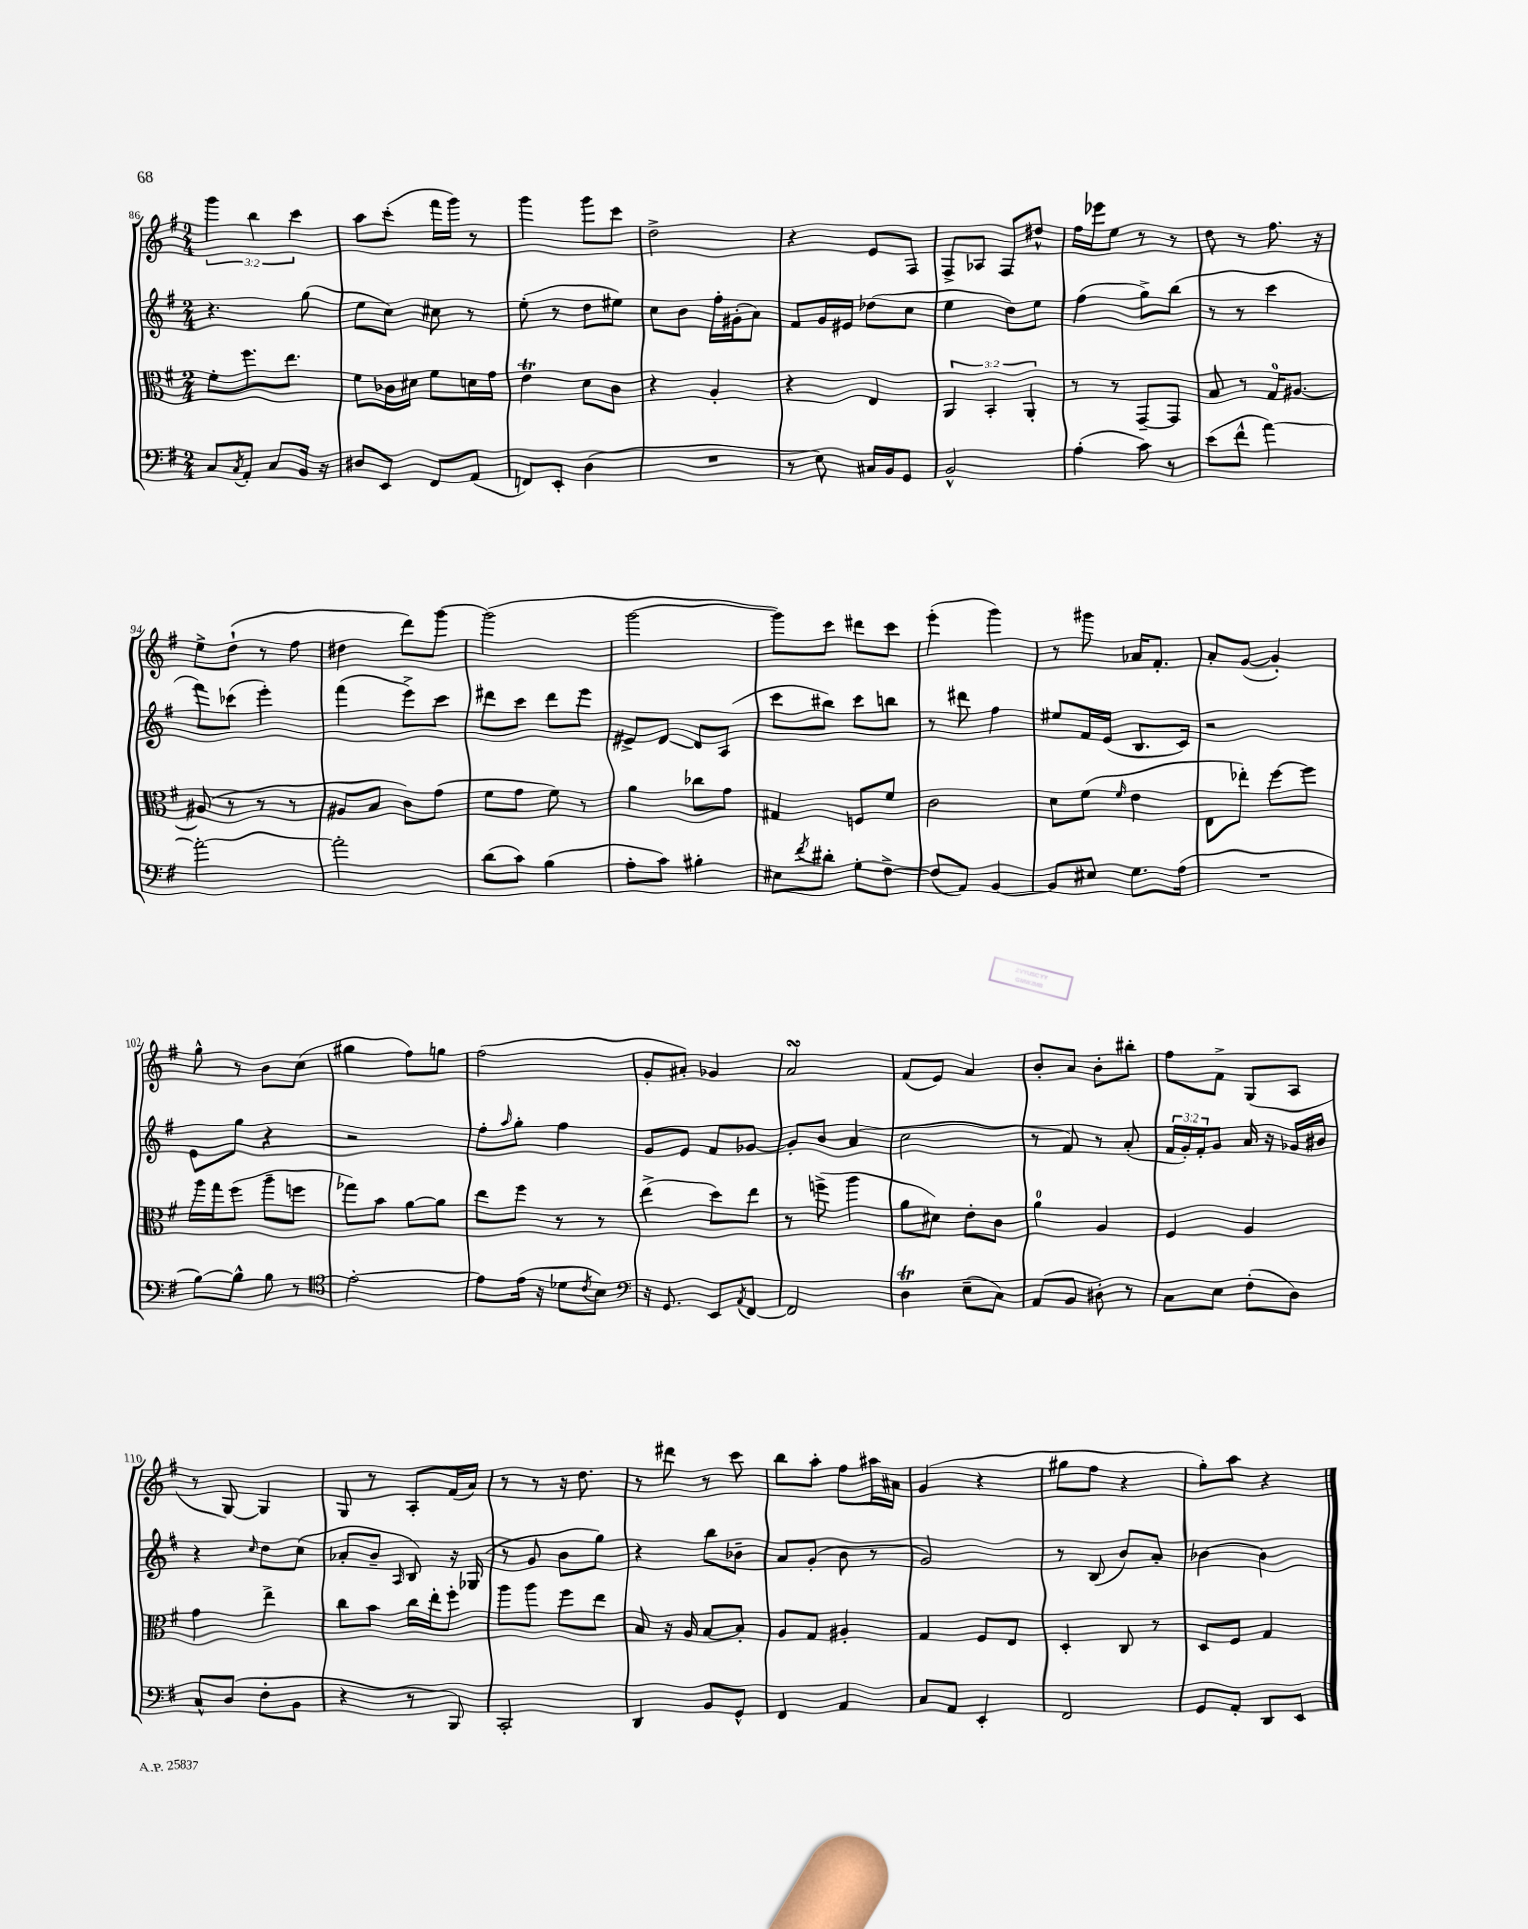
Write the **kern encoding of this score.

**kern	**kern	**kern	**kern
*staff4	*staff3	*staff2	*staff1
*clefF4	*clefC3	*clefG2	*clefG2
*k[f#]	*k[f#]	*k[f#]	*k[f#]
*M2/4	*M2/4	*M2/4	*M2/4
8C	8f#'	4.r	6ggg
8qC	.	.	.
8AA'	8.ff#	.	.
.	.	.	6bb
8C	.	.	.
.	8.ee	.	.
.	.	.	6ccc
16BB	.	(8gg	.
16r	.	.	.
=	=	=	=
8D#	8f#	8ee	8aa
8EE	16c-	8cc)	(8ccc'
.	16d#	.	.
8FF#	8f#	8cc#	16fff#
.	.	.	16ggg)
(8AA	16d	8r	8r
.	16g	.	.
=	=	=	=
8FF)	4e	(8ee'	4ggg
8EE'	.	8r	.
(4D	8d	8dd	8ggg
.	8c	8ee#)	8ccc
=	=	=	=
2r	4r	8cc	2dd^
.	.	8b	.
.	4A'	16ff#'	.
.	.	(16g#'	.
.	.	8a)	.
=	=	=	=
8r	4r	8f#	4r
8E)	.	16g	.
.	.	16e#	.
16C#	4E	(8dd-	8e
16BB	.	.	.
8GG	.	8cc	8F#
=	=	=	=
2BB^^	6AA	4ee	8F#^
.	.	.	8A-
.	6BB'	.	.
.	.	8dd)	8F#
.	6AA'	.	.
.	.	8ee	8dd#^^
=	=	=	=
(4A'	8r	(4ff#	16ff#
.	.	.	16eee-
.	8r	.	8ee
8c)	[8GG~	8gg^)	8r
8r	8GG]	(8bb	8r
=	=	=	=
(8e	8B	8r	8dd
8f#^^	8r	8r	8r
[4a)	16G	4ccc	8.ff#
.	[8.A#	.	.
.	.	.	16r
=	=	=	=
2a'_	(8A#]	8fff#)	8ee^
.	8r	(8ccc-	(8dd`
.	8r	4eee')	8r
.	8r	.	8ff#
=	=	=	=
2a']	8A#	(4fff#	4dd#
.	8B	.	.
.	8c)	8eee^)	8ddd)
.	(8g	8ccc	[8ggg
=	=	=	=
(8d	8f#	8ddd#	(2ggg]
8c)	8g	8ccc	.
(4B	8f#)	8ddd#	.
.	8r	8eee	.
=	=	=	=
8A'	4a	8e#^	[2ggg
8c)	.	[8d	.
4B#'	8cc-	8d]	.
.	8g	(8A	.
=	=	=	=
8E#	4G#	8ccc	8ggg])
8qf#	.	.	.
8d#'	.	8bb#)	8ccc
8G'	8F	8ccc	8ddd#
[8F#^	8f#	8bb	8ccc
=	=	=	=
(8F#]	2c	8r	(4eee'
8AA)	.	8ddd#	.
[4BB	.	4ff#	4ggg)
=	=	=	=
8BB]	8d	8ee#	8r
8E#	(8f#	16f#	8ggg#
.	.	(16e	.
.	16qqf#	.	.
8.G	4e	8.B	16a-
.	.	.	8.f#'
(16A	.	16c)	.
=	=	=	=
2r	8E	2r	8a'
.	8ee-')	.	([8g
.	[8ff#	.	4g'])
.	8ff#]	.	.
=	=	=	=
[8B)	16aa	8e	8gg^^
.	16gg	.	.
8B^^]	(8ff#	8gg	8r
8B	8aa~	4r	8b
8r	8ff	.	(8cc
=	=	=	=
*clefC4	*	*	*
[2e'	8gg-)	2r	4gg#
.	8b	.	.
.	[8a	.	8ff#)
.	8a]	.	8gg
=	=	=	=
8e]	8ee	8ff#'	(2ff#
.	.	16qqaa	.
(16e	8ff#	8gg'	.
16r	.	.	.
8d-	8r	4ff#	.
8qc	.	.	.
8B)	8r	.	.
=	=	=	=
*clefF4	*	*	*
16r	(4ee^	8g	8g'
8.GG	.	.	.
.	.	8e	8a#')
8EE	8dd)	8f#	4g-
8qAA	.	.	.
[8FF#	8ee	[8g-	.
=	=	=	=
2FF#]	8r	8g-']	2a
.	(8ff^	8b	.
.	4aa	(4a	.
=	=	=	=
4D	8a	2cc	(8f#
.	8d#)	.	8e)
(8E~	8e'	.	4a
8C)	8c	.	.
=	=	=	=
(8AA	4a	8r	8b'
8BB	.	8f#)	8a
8D#')	4A	8r	8b'
8r	.	(8a'	8bb#'
=	=	=	=
8C	4F#	24f#	8ff#
.	.	24g')	.
.	.	24f#'	.
8E	.	8g	8f#^
(8F#'	4A	16a	(8G
.	.	16r	.
8D)	.	16g-	8A
.	.	16b#	.
=	=	=	=
8C^^	4g	4r	8r
(8D	.	.	[8G)
.	.	16qqcc	.
8F#'	4ee^	8dd	4G]
8BB	.	(8cc	.
=	=	=	=
4r	8cc	8a-'	8G
.	8b	8b~	8r
.	.	16qqA	.
8r	16cc	8B)	8A'
.	16ee'	.	.
8BBB)	8ff#'	16r	(16f#
.	.	(16G-	16a)
=	=	=	=
2CC'	8aa	8r	8r
.	8aa	8g	8r
.	8ff#	8b	16r
.	.	.	8.dd
.	8ee	8gg)	.
=	=	=	=
4DD	8B	4r	8r
.	16r	.	8ddd#
.	16A	.	.
8BB	[8B	8bb	8r
8GG^^	8B']	8b-~	8ccc
=	=	=	=
4FF#	8A	8a	8bb
.	8G	(8g'	8aa'
4AA	4A#'	8b	8ff#
.	.	8r	16aa#
.	.	.	16a#
=	=	=	=
8C	4G	2g)	(4g
8AA	.	.	.
4EE'	8F#	.	4r
.	8E	.	.
=	=	=	=
2FF#	4D'	8r	8gg#
.	.	(8B	8ff#
.	8C	8b)	4r
.	8r	8a'	.
=	=	=	=
8GG	8D	[4b-	8gg')
8AA'	8F#	.	8aa
8DD	4G	4b-]	4r
8EE	.	.	.
==	==	==	==
*-	*-	*-	*-
